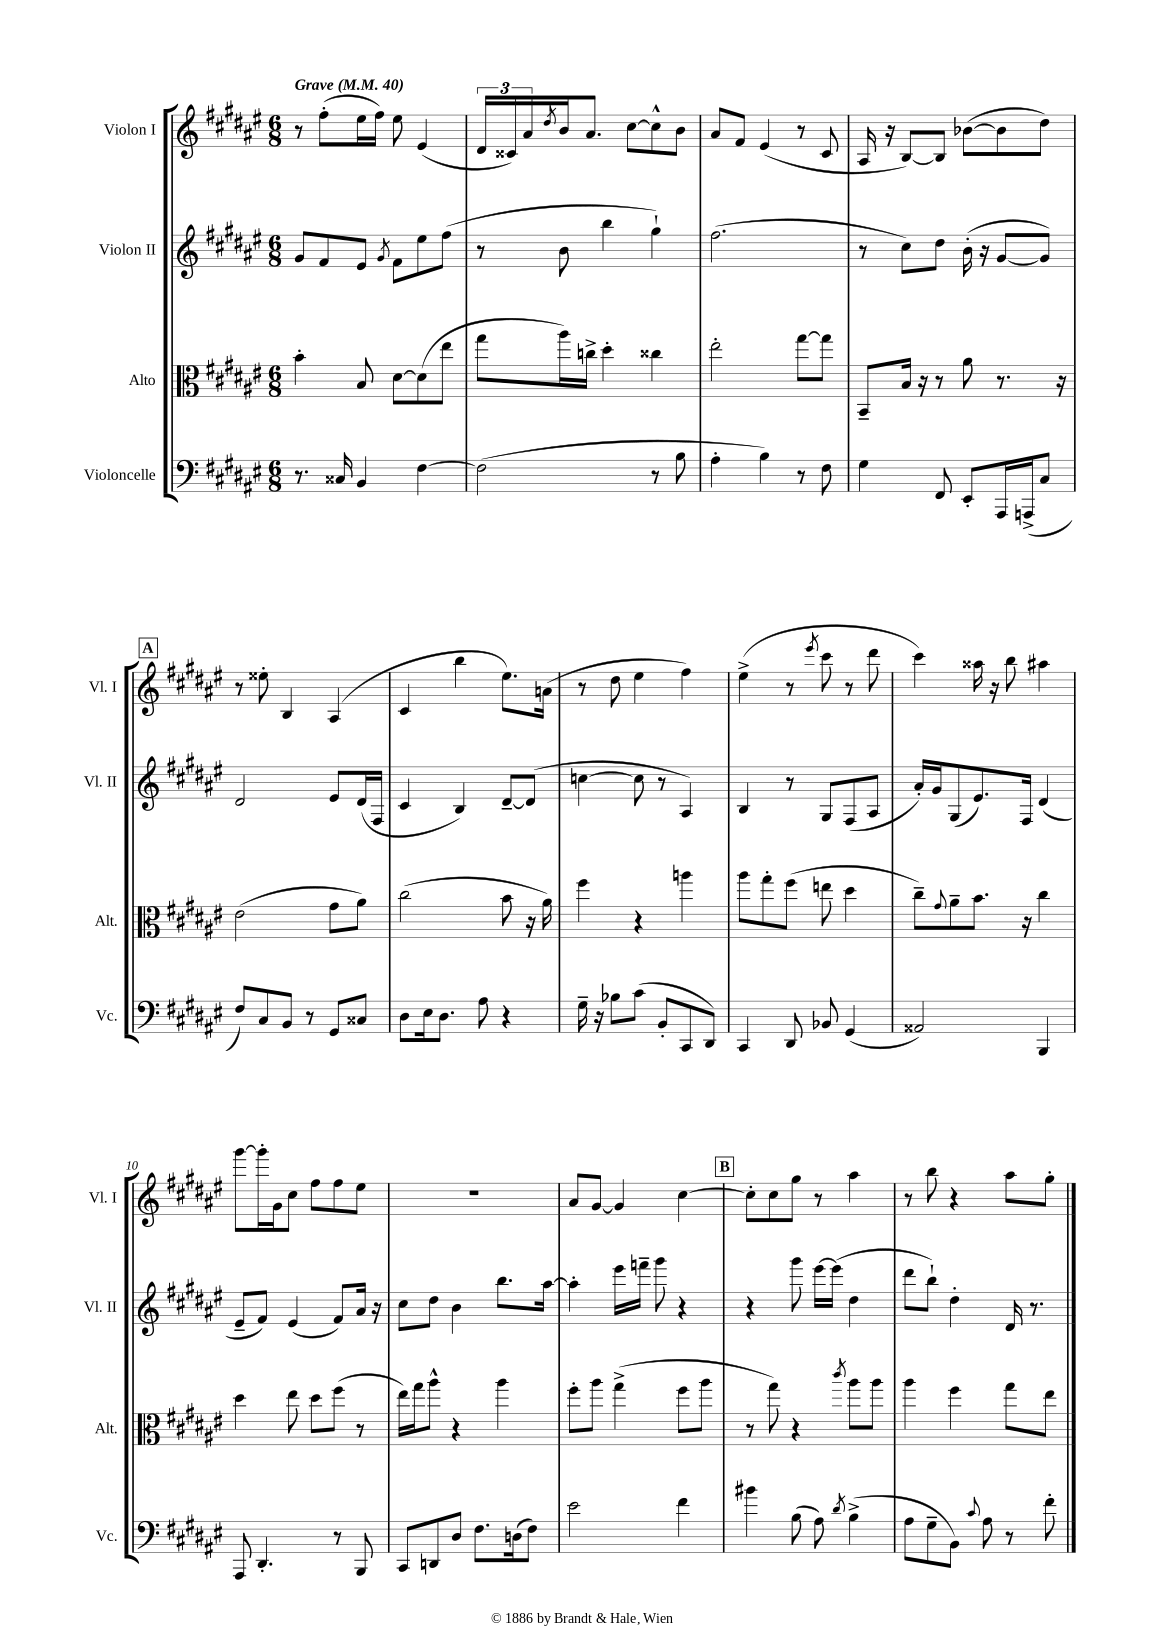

**kern	**kern	**kern	**kern
*staff4	*staff3	*staff2	*staff1
*clefF4	*clefC3	*clefG2	*clefG2
*k[f#c#g#d#a#e#]	*k[f#c#g#d#a#e#]	*k[f#c#g#d#a#e#]	*k[f#c#g#d#a#e#]
*M6/8	*M6/8	*M6/8	*M6/8
*MM40	*MM40	*MM40	*MM40
8.r	4b'	8g#	8r
.	.	8f#	(8ff#'
16C##	.	.	.
4BB	8B	8e#	16ee#
.	.	.	16ff#)
.	.	8qg#	.
.	[8d#	8f#	8ee#
[4F#	(8d#]	8ee#	(4e#
.	8ee#	(8ff#	.
=	=	=	=
(2F#]	8gg#	8r	24d#
.	.	.	24c##)
.	.	.	24a#
.	.	.	8qdd#
.	16aa#)	8b	16b
.	16cc^	.	8.a#
.	4dd#'	4bb	.
.	.	.	[8cc#
8r	4cc##	4gg#`)	8cc#^^]
8B	.	.	8b
=	=	=	=
4A#'	2ee#'	(2.ff#	8a#
.	.	.	8f#
4B)	.	.	(4e#
8r	[8gg#	.	8r
8F#	8gg#]	.	8c#
=	=	=	=
4G#	8BB~	8r	16A#
.	.	.	16r
.	16B	8cc#)	[8B)
.	16r	.	.
8FF#	8r	8dd#	8B]
8EE#'	8a#	(16b'	([8b-
.	.	16r	.
16AAA#	8.r	[8g#	8b-]
(16AAA^	.	.	.
8C#	.	8g#])	8dd#)
.	16r	.	.
=	=	=	=
8F#)	(2e#	2d#	8r
8C#	.	.	8ee##'
8BB	.	.	4B
8r	.	.	.
8GG#	8g#	8e#	(4A#
8C##	8a#)	(16d#	.
.	.	16F#	.
=	=	=	=
8D#	(2cc#	4c#	4c#
16E#	.	.	.
8.D#	.	.	.
.	.	4B)	4bb
8A#	.	.	.
4r	8b	[8d#~	8.ee#)
.	16r	(8d#]	.
.	16a#)	.	(16a
=	=	=	=
16G#~	4ff#	[4cc	8r
16r	.	.	.
8B-	.	.	8dd#
(8c#	4r	8cc]	4ee#
8BB'	.	8r	.
8CC#	4aa	4A#)	4ff#)
8DD#)	.	.	.
=	=	=	=
4CC#	8aa#	4B	(4ee#^
.	8gg#'	.	.
8DD#	(8ff#	8r	8r
.	.	.	8qeee#
8BB-	8ee	8G#	8ccc#
(4GG#	4dd#	(8F#	8r
.	.	8A#	8ddd#
=	=	=	=
2AA##)	8cc#~)	16a#')	4ccc#)
.	.	16g#	.
.	8qqg#	.	.
.	8a#~	(8G#	.
.	8.b	8.e#)	16aa##
.	.	.	16r
.	.	.	8bb
.	16r	16F#	.
4BBB	4cc#	(4d#	4aa#
=	=	=	=
8AAA#	4dd#	8e#~	[8ggg#
4.DD#'	.	8f#)	16ggg#']
.	.	.	16g#
.	8ee#	(4e#	8cc#
.	8dd#	.	8ff#
8r	(8ff#	8f#)	8ff#
8BBB	8r	16a#	8ee#
.	.	16r	.
=	=	=	=
8CC#	16ee#)	8cc#	2.r
.	16gg#	.	.
8DD	8aa#^^	8dd#	.
8D#	4r	4b	.
8.F#	.	.	.
.	4aa#	8.bb	.
(16D	.	.	.
8F#)	.	.	.
.	.	[16aa#	.
=	=	=	=
2e#	8ff#'	4aa#']	8a#
.	8aa#	.	[8g#
.	(4gg#^	16eee#	4g#]
.	.	16fff~	.
.	.	8ggg#	.
4f#	8ff#	4r	[4cc#
.	8aa#	.	.
=	=	=	=
4b#	8r	4r	8cc#']
.	8gg#)	.	8cc#
(8B	4r	8ggg#	8gg#
8A#)	.	[16eee#	8r
.	.	(16eee#]	.
8qd#	8qccc#	.	.
(4B^	8aa#	4dd#	4aa#
.	8aa#	.	.
=	=	=	=
8A#	4aa#	8ddd#	8r
8G#~	.	8bb`)	8bb
8BB)	4ff#	4dd#'	4r
8qqc#	.	.	.
8A#	.	.	.
8r	8gg#	16d#	8aa#
.	.	8.r	.
8f#'	8ee#	.	8gg#'
==	==	==	==
*-	*-	*-	*-
